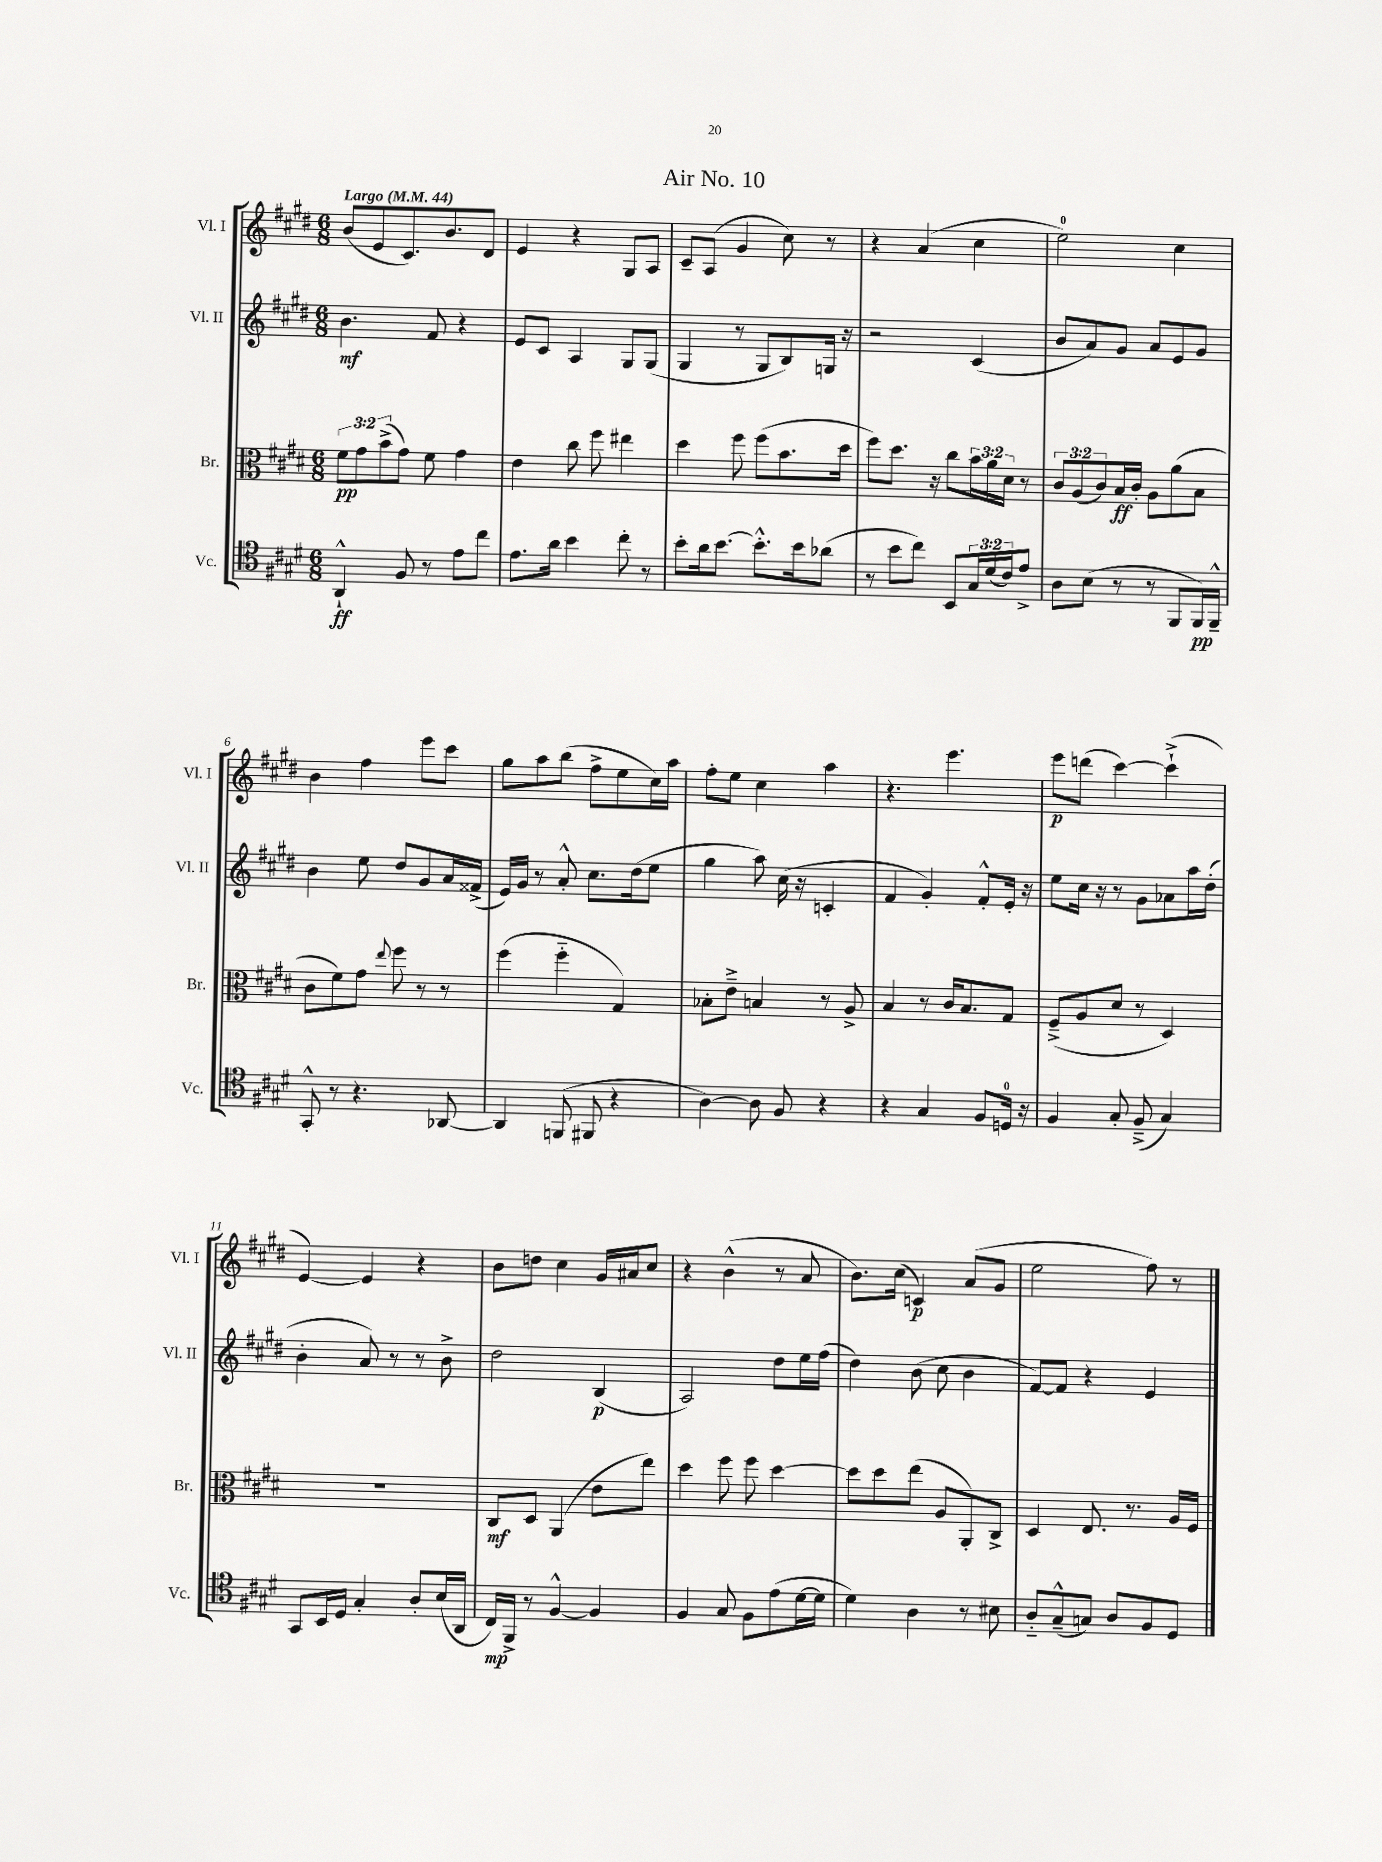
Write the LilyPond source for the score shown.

\header { title = "Air No. 10" }
<<
\new StaffGroup <<
\new Staff = "s0" \with { instrumentName = "Vl. I" shortInstrumentName = "Vl. I" } {
    \clef treble \key e \major \numericTimeSignature \time 6/8 \tempo "Largo" 4 = 44
    b'8( e'8 cis'8.) b'8. dis'8 |
    e'4 r4 gis8 a8 |
    cis'8-- a8( gis'4 cis''8) r8 |
    r4 a'4( cis''4 |
    e''2-0) cis''4 |
    b'4 fis''4 e'''8 cis'''8 |
    gis''8 a''8 b''8( fis''8-> e''8 cis''16) a''16 |
    fis''8-. e''8 cis''4 a''4 |
    r4. e'''4. |
    e'''8\p d'''8( cis'''4~) cis'''4-!->( |
    e'4~) e'4 r4 |
    b'8 d''8 cis''4 gis'16 ais'16 cis''8 |
    r4 b'4-^( r8 a'8 |
    b'8.) cis''16( c'4\p) a'8( gis'8 |
    e''2 fis''8) r8 \bar "|." |
}
\new Staff = "s1" \with { instrumentName = "Vl. II" shortInstrumentName = "Vl. II" } {
    \clef treble \key e \major \numericTimeSignature \time 6/8
    b'4.\mf fis'8 r4 |
    e'8 cis'8 a4 gis8 gis8( |
    gis4 r8 gis8 b8) g16 r16 |
    r2 cis'4( |
    b'8 a'8) gis'8 a'8 e'8 gis'8 |
    b'4 e''8 dis''8 gis'8 a'16 fisis'16->( |
    e'16) gis'16 r8 a'8-.-^ cis''8. dis''16( e''8 |
    gis''4 a''8) cis''16( r16 c'4-. |
    fis'4 gis'4-.) fis'8-.-^ e'16-. r16 |
    e''8 cis''16 r16 r8 gis'8 aes'8 a''16 dis''16-.( |
    b'4-. a'8) r8 r8 b'8-> |
    dis''2 b4\p( |
    a2) dis''8 e''16 fis''16( |
    dis''4) b'8( cis''8 b'4 |
    fis'8~) fis'8 r4 e'4 \bar "|." |
}
\new Staff = "s2" \with { instrumentName = "Br." shortInstrumentName = "Br." } {
    \clef alto \key e \major \numericTimeSignature \time 6/8 \override Staff.TupletNumber.text = #tuplet-number::calc-fraction-text
    \tuplet 3/2 { fis'8\pp gis'8 b'8->( } gis'8) fis'8 gis'4 |
    e'4 cis''8 fis''8 eis''4 |
    dis''4 fis''8 fis''8( b'8. dis''16 |
    fis''8) dis''8. r16 cis''8 \tuplet 3/2 { b'16 a'16 dis'16 } r8 |
    \tuplet 3/2 { cis'8 a8( cis'8) } b16\ff cis'16-. a8 a'8( b8 |
    cis'8 fis'8) gis'8 \appoggiatura { e''8 } fis''8 r8 r8 |
    fis''4( fis''4-_ gis4) |
    bes8-. e'8---> b4 r8 a8-> |
    b4 r8 cis'16 b8. gis8 |
    fis8--->( a8 dis'8 r8 dis4) |
    R2. |
    cis8\mf dis8 a,4( e'8 e''8) |
    dis''4 fis''8 fis''8 dis''4~ |
    dis''8 dis''8 e''8( a8 a,8-.) cis8-> |
    dis4 e8. r8. a16 fis16 \bar "|." |
}
\new Staff = "s3" \with { instrumentName = "Vc." shortInstrumentName = "Vc." } {
    \clef tenor \key e \major \numericTimeSignature \time 6/8 \override Staff.TupletNumber.text = #tuplet-number::calc-fraction-text
    a,4-!-^\ff fis8 r8 e'8 cis''8 |
    e'8. a'16 b'4 cis''8-. r8 |
    b'8-. a'16 b'8.~ b'8.-.-^ b'16 aes'8( |
    r8 b'8 cis''8) b,8 \tuplet 3/2 { gis16 dis'16( cis'16) } e'8-> |
    a8 b8( r8 r8 fis,8 fis,16\pp) fis,16---^ |
    gis,8-.-^ r8 r4. aes,8~ |
    aes,4 f,8( fis,8 r4 |
    a4~) a8 fis8 r4 |
    r4 gis4 fis8 d16-0 r16 |
    fis4 gis8-. fis8--->( gis4) |
    gis,8 b,16 dis16 gis4-. a8-. b16( a,16 |
    cis16\mp) fis,16-> r8 fis4~-^ fis4 |
    fis4 gis8 fis8 e'8( dis'16~ dis'16 |
    dis'4) a4 r8 bis8 |
    a8-_ gis8---^( g8) a8 fis8 dis8 \bar "|." |
}
>>
>>
